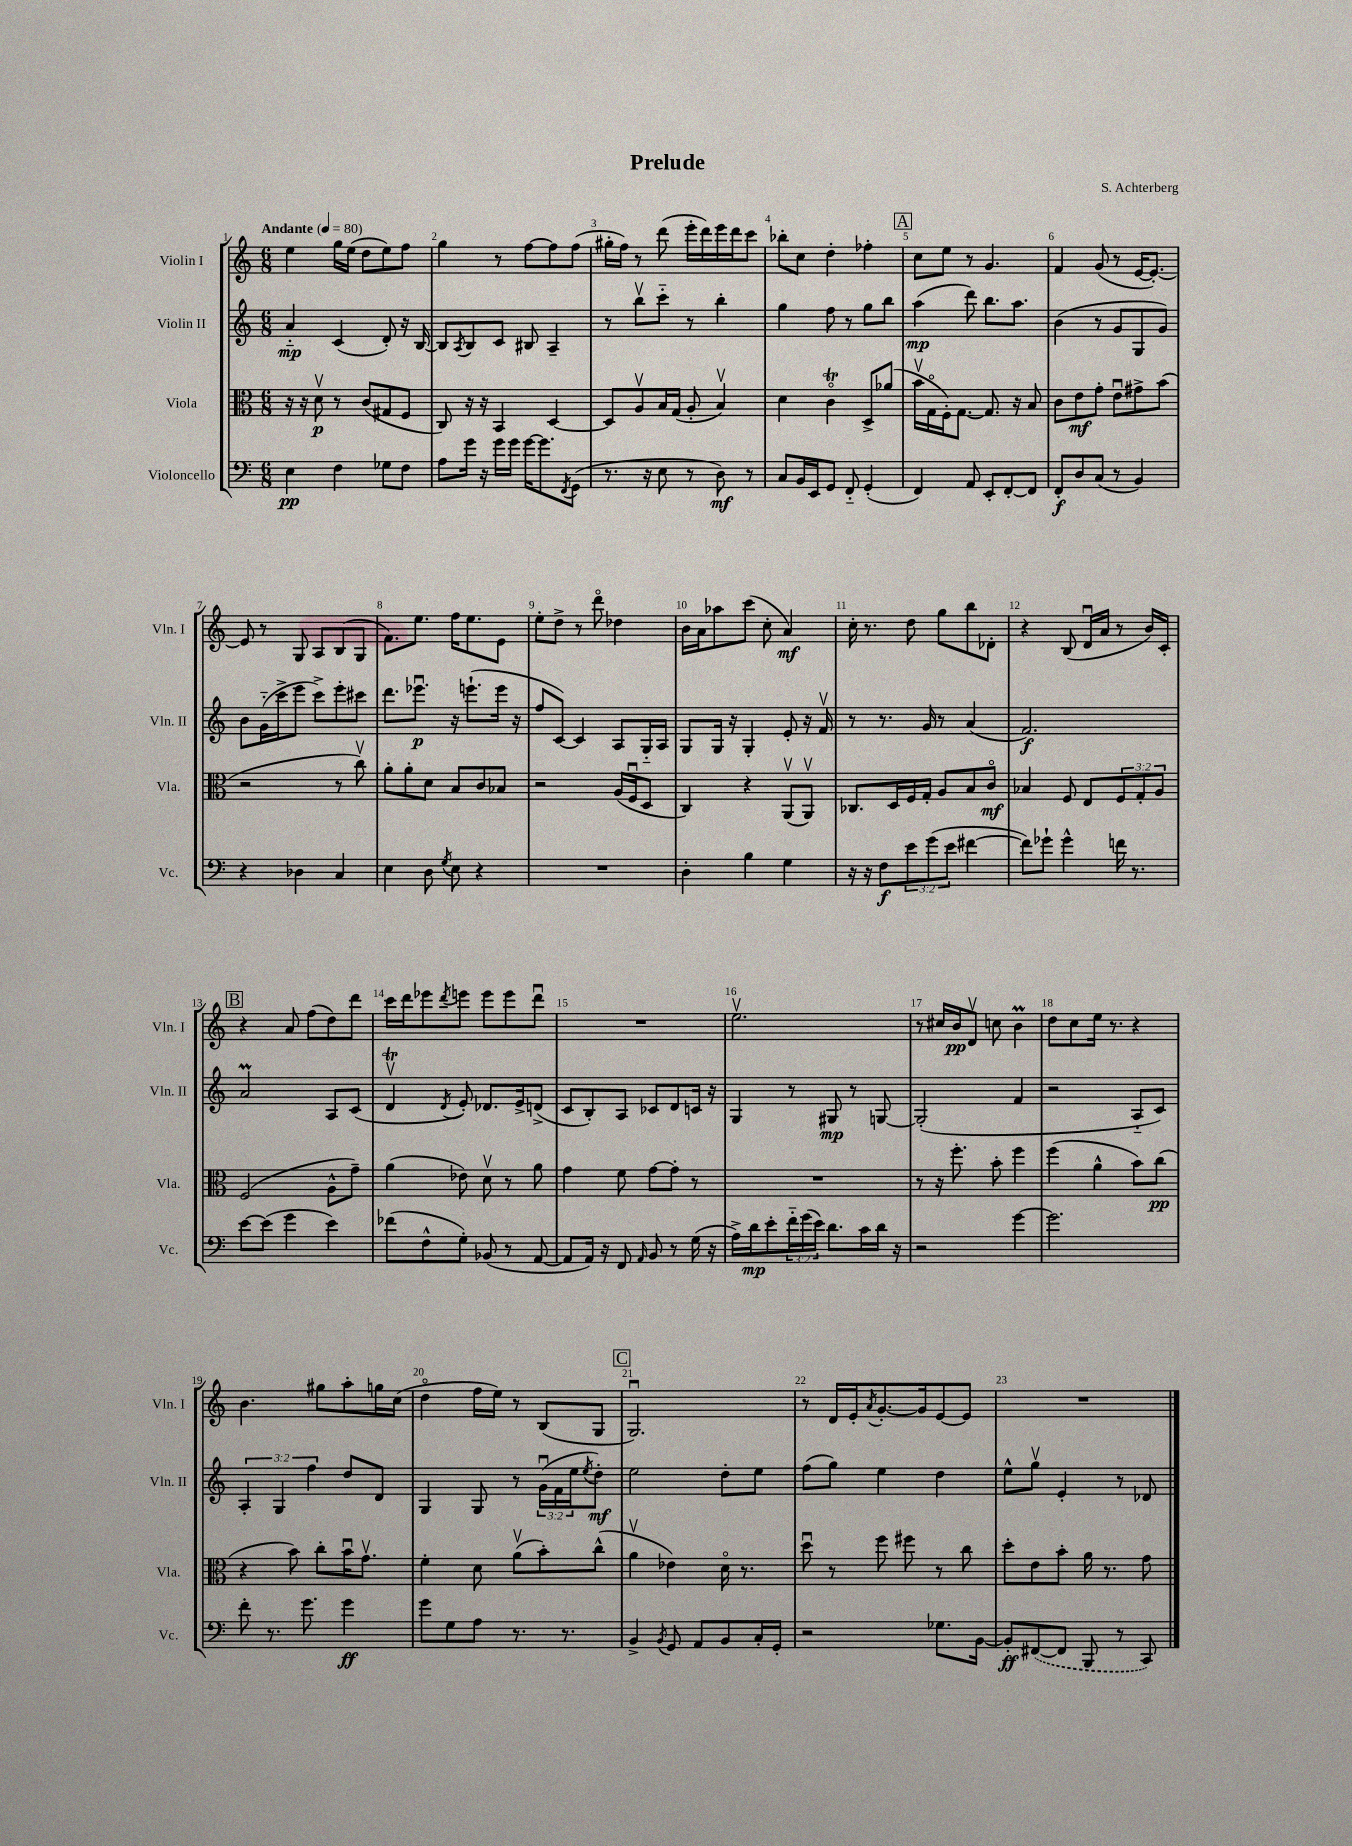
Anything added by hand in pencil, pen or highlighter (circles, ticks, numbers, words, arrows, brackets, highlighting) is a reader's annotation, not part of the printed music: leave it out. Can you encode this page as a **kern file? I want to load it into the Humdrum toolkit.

**kern	**kern	**kern	**kern
*staff4	*staff3	*staff2	*staff1
*clefF4	*clefC3	*clefG2	*clefG2
*k[]	*k[]	*k[]	*k[]
*M6/8	*M6/8	*M6/8	*M6/8
*MM80	*MM80	*MM80	*MM80
4E\	16r	4a'~/	4ee\
.	16r	.	.
.	8dv\	.	.
4F\	8r	(4c/	16gg\LL
.	.	.	(16ee\JJ
.	(8c/L	.	8dd\L
8G-\L	8G#/	8d'/)	8ee\)
8F\J	8F/J	16r	8ff\J
.	.	[16B/	.
=	=	=	=
8A\L	8C/)	8B/]L	4gg\
.	.	8qA/	.
16g\Jk	16r	8B/	.
16r	16r	.	.
16g\LL	4BB/	8c/J	8r
16g\JJ	.	.	.
[16g\LK	.	8B#/	[8ff\L
8.g\]	.	.	.
.	[4D/	4A~/	8ff\]
8qFF/	.	.	.
(8GG\J	.	.	(8ff\J
=	=	=	=
8.r	8D/]L	8r	16gg#'\LL
.	.	.	16ff\JJ)
.	8Av/	8bbv\L	8r
16r	.	.	.
8E\	16B/L	8ccc'~\J	(8ddd\
.	(16G/JJ	.	.
8r	8A'/	8r	16eee'\LL
.	.	.	16ddd\)
8D\)	4Bv/)	4bb'\	16eee\
.	.	.	16ddd\J
8r	.	.	8ccc\J
=	=	=	=
8C/L	4d\	4gg\	8bb-'\L
16BB/L	.	.	8cc\J
16EE/J	.	.	.
8GG/J	4co\	8ff\	4dd'\
8FF'~/	.	8r	.
(4GG'/	8D^/L	8gg\L	4ff-'\
.	(8a-/J	8bb\J	.
=	=	=	=
4FF/)	16bv\LL	(4aa\	8cc\L
.	16Go\	.	.
.	16F'\J)	.	8ee\J
.	[8.G\J	.	.
8AA/	.	8ddd\)	8r
8EE'/L	8.G/]	8.bb\L	4.g/
[8FF'/	.	.	.
.	16r	8.aa\J	.
8FF/]J	8B/	.	.
=	=	=	=
8FF'/L	8c\L	(4b\	4f/
8D/	8e\	.	.
(8C/J	8g'\J	8r	(8g/
8r	8eu\L	8g/L	8r
4BB/)	8g#^\	8G/	[16e/LK
.	.	.	8.e'/_J)
.	(8b\J	8g/J)	.
=	=	=	=
4r	2r	8b\L	8e/]
.	.	(16g'~\L	8r
.	.	16ccc^\J	.
4D-\	.	8eee\J	8G/
.	.	8ccc^\L)	8A/L
4C/	8r	8eee'\	(8B/
.	8ccv\)	8ccc#\J	8G/J
=	=	=	=
4E\	8a'\L	8.ddd\L	8.f\L)
.	8a'\	.	.
.	.	8.eee-u\J	8.ee\J
8D\	8d\J	.	.
8qG/	.	.	.
8E\	8B/L	16r	16ff\LK
.	.	(8.eee`\L	8.ee\
4r	8c/	.	.
.	8B-/J	16eee\Jk	8e\J
.	.	16r	.
=	=	=	=
2.r	2r	8ff/L	8ee'\L
.	.	[8c/J)	8dd^\J
.	.	4c/]	8r
.	.	.	8dddo\
.	(16A/LL	8A/L	4dd-\
.	16Fu/J	.	.
.	8D/J	16G'~/L	.
.	.	16A/JJ	.
=	=	=	=
4D'\	4C/)	8G/L	16b\LL
.	.	.	16a\J
.	.	16G/Jk	8aa-\
.	.	16r	.
4B\	4r	4G'/	(8ccc\J
.	.	.	8cc'\
4G\	(8AAv/L	8e'/	4a/)
.	8AAv/J)	16r	.
.	.	16fv/	.
=	=	=	=
16r	8.C-/L	8r	16cc'\
16r	.	.	8.r
8F\L	.	8.r	.
.	16D/L	.	.
12e\	16F/	.	8dd\
.	16G'/JJ	16g/	.
(12g\	.	.	.
.	8A/L	8r	8gg\L
12e\J	.	.	.
[4f#\	8B/	(4a/	8bb\
.	8co/J	.	8d-'\J
=	=	=	=
8f#\]L)	4B-/	2.f/)	4r
8g-`\J	.	.	.
4g-^^\	8F/	.	(8B/
.	8E/L	.	16du/LL
.	.	.	16a/JJ
16f\	12F/	.	8r
8.r	.	.	.
.	12G'/	.	.
.	.	.	16b/LL)
.	12A/J	.	.
.	.	.	16c'/JJ
=	=	=	=
[8e\L	(2F/	2a/	4r
(8e\]J	.	.	.
4g\	.	.	8a/
.	.	.	(8ff\L
4e\)	8A^^\L	8A/L	8dd\)
.	8g~\J)	(8c/J	8ddd\J
=	=	=	=
(8f-\L	(4a\	4dv/	16ccc\LL
.	.	.	16ddd\J
8F^^\	.	.	8eee-\
.	.	8qd/	8qddd/
8G'\J)	8e-\)	8e'/)	8eee\J
(8BB-/	8dv\	8.d-/L	8eee\L
8r	8r	.	8eee\
.	.	16e^/k	.
[8AA/	8a\	(8d^/J	8dddu\J
=	=	=	=
8AA/]L	4g\	8c/L	2.r
16AA/Jk)	.	8B'/)	.
16r	.	.	.
8FF/	8f\	8A/J	.
16qqAA/	.	.	.
8BB/	[8g\L	8c-/L	.
8r	8g'\]J	8d/	.
(16G\	8r	16c/Jk	.
16r	.	16r	.
=	=	=	=
16A^\LL)	2.r	4G/	2.eev\
16d\J	.	.	.
8e'\	.	.	.
24f'~\L	.	8r	.
(24g\	.	.	.
24e\JJ)	.	.	.
8.d\L	.	8G#/	.
.	.	8r	.
16c\L	.	.	.
16d\JJ	.	[8G/	.
16r	.	.	.
=	=	=	=
2r	8r	(2G'/]	8r
.	16r	.	16cc#/LL
.	8.ff'\	.	16b/J
.	.	.	8dv/J
.	8b'\	.	8cc\
[4g\	4ff\	4f/	4b\
=	=	=	=
2.g\]	(4ff\	2r	8dd\L
.	.	.	8cc\
.	4a^^\	.	16ee\Jk
.	.	.	8.r
.	8b\L)	8A'~/L	4r
.	(8cc\J	8c/J)	.
=	=	=	=
8f'\	4r	6A'/	4.b\
8.r	.	.	.
.	.	6G/	.
.	8b\)	.	.
8.g\	.	.	.
.	.	6ff\	.
.	8cc'\L	.	8gg#\L
4g\	16bu\K	8dd/L	8aa'\
.	8.gv\J	.	.
.	.	8d/J	16gg\L
.	.	.	(16cc\JJ
=	=	=	=
8g\L	4f'\	4G/	4ddo\
8G\	.	.	.
8A\J	8d\	8G/	16ff\LL
.	.	.	16ee\JJ)
8.r	(8av\L	8r	8r
.	8b'\)	(24gu\LL	(8B/L
.	.	24f\	.
8.r	.	.	.
.	.	24ee\J	.
.	.	8qee/	.
.	(8cc^^\J	8dd'\J)	8G/J
=	=	=	=
4BB^/	4av\	2ee\	2.Gu/)
8qBB/	.	.	.
8GG/	4e-\)	.	.
8AA/L	.	.	.
8BB/	16do\	8dd'\L	.
.	8.r	.	.
16C'/L	.	8ee\J	.
16GG'/JJ	.	.	.
=	=	=	=
2r	8ddu\	(8ff\L	8r
.	8r	8gg\J)	16d/LL
.	.	.	16e'/J
.	.	.	8qa/
.	8ff\	4ee\	[8.g'/
.	8ff#\	.	.
.	.	.	16g/]k
8.G-\L	8r	4dd\	[8e/
.	8cc\	.	8e/]J
[16BB\Jk	.	.	.
=	=	=	=
8BB'/]L	8dd'\L	8ee^^\L	2.r
([8FF#/	8e\	8ggv\J	.
8FF#/]J	8b'\J	4e'/	.
8BBB/	16a\	.	.
.	8.r	.	.
8r	.	8r	.
8CC/)	8g\	8d-/	.
==	==	==	==
*-	*-	*-	*-
